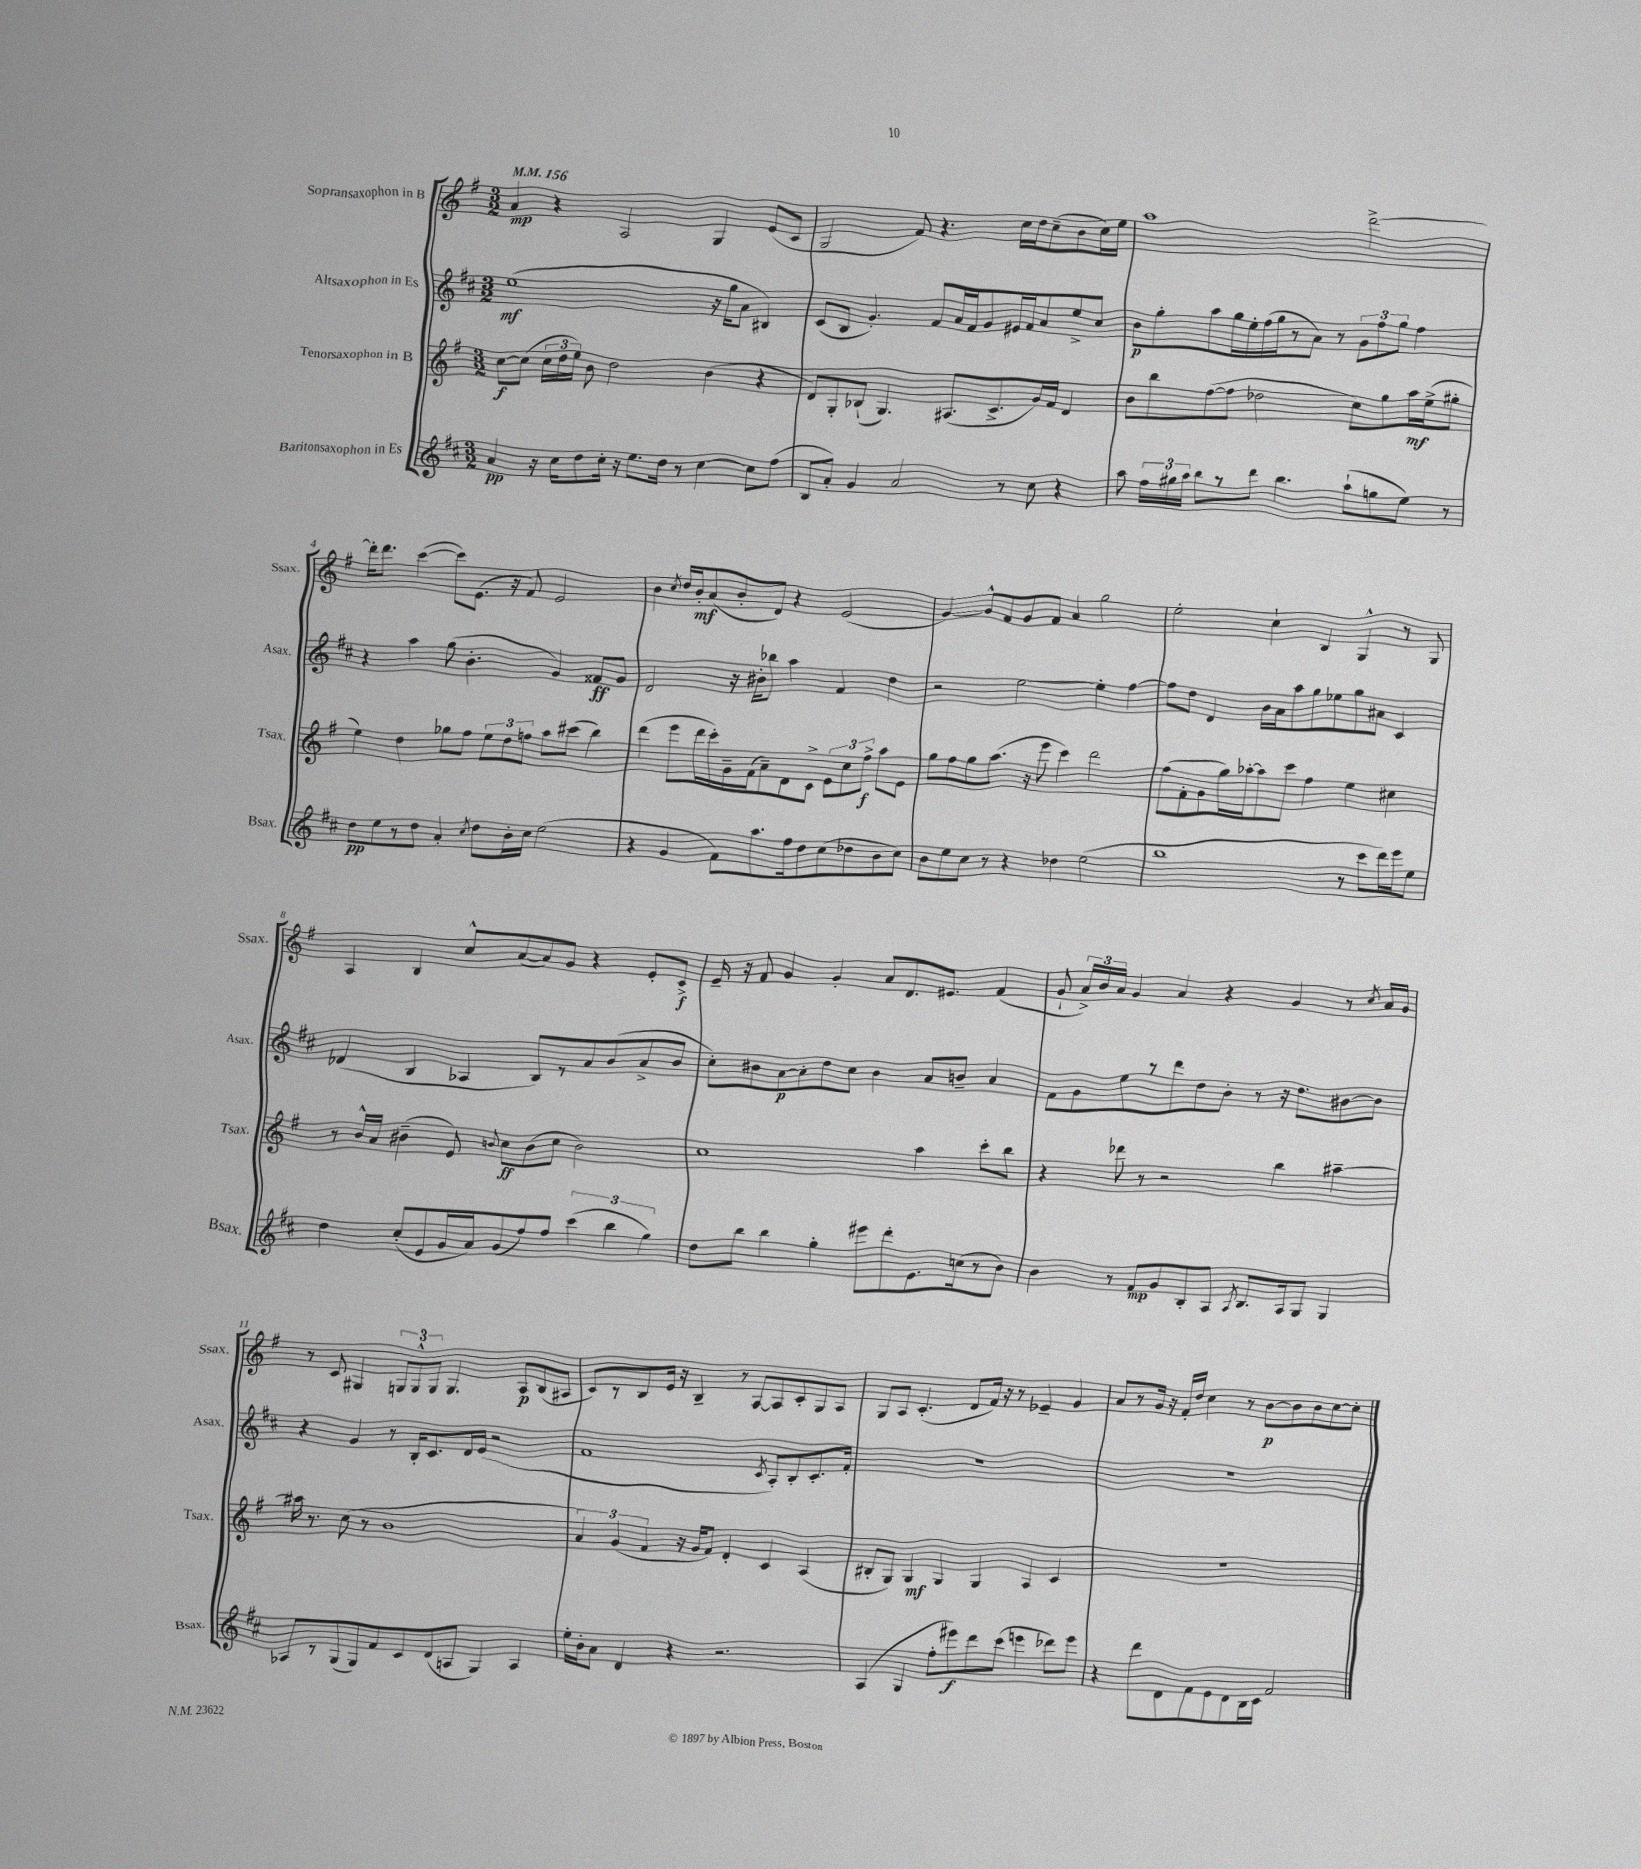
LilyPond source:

<<
\new StaffGroup <<
\new Staff = "s0" \with { instrumentName = "Sopransaxophon in B" shortInstrumentName = "Ssax." } {
    \clef treble \key g \major \numericTimeSignature \time 3/2 \tempo 4 = 156
    \autoBeamOff a'4\mp r4 a2 g4 e'8[( c'8] |
    g2 fis'8) r4. c''16[ d''16 c''8--( b'8 c''16) e''16] |
    a''1 d'''2~-> |
    d'''16[-. d'''8.] c'''4~( c'''8[) e'8.]( r16 fis'8) e'2 |
    b'4 \acciaccatura { c''8 } d''16[ b'16-.\mf a'8( b'8-. d'8]) r4 e'2( |
    g'4~) g'8[-^ fis'8 g'8 fis'8] a'4 g''2 |
    e''2-. c''4-! b4 g4-^ r8 g8 |
    a4 b4 c''8[-^ a'8~( a'8) g'8] r4 e'8[-. c'8]->\f |
    e'16-- r16 fis'8 g'4 g'4-. a'8[ d'8. eis'8.] fis'4( |
    g'8-! \tuplet 3/2 { a'16[->) b'16 a'16] } g'4 a'4 r4 g'4 r8 \acciaccatura { c''8 } a'16[ g'16] |
    r8 c'8 gis4 \tuplet 3/2 { g8[ g8-^ g8] } g4. a8[\p b8( ais8] |
    c'8[) r8 b8 e'16] r16 b4-- r8 a8[~ a8 c'8-. g8 a8] |
    g8[ a8] c'4.-.( d'8[ fis'16]) r16 r8 ees'4-- g'4 |
    a'8[ r8 g'16] r16 fis'16[-. d''16] c''4 r8 b'8[~\p b'8 b'8 c''8~ c''8]-. \bar "|." |
}
\new Staff = "s1" \with { instrumentName = "Altsaxophon in Es" shortInstrumentName = "Asax." } {
    \clef treble \key d \major \numericTimeSignature \time 3/2
    \autoBeamOff e''1\mf( r16 g''16[ a'8] bis4) |
    cis'8[( b8] g'4.-.) fis'8[ a'16 fis'16 g'8 eis'16 fis'16 a'8 e''8-> cis''8] |
    b'8[\p g''8-. a''8 g''16 e''16-. fis''16( g''16 r8 a'8]) r8 \tuplet 3/2 { g'8[ fis''8 g''8] } fis''4 |
    r4 a''4 g''8( b'4.-. g'4) fisis'8[\ff g'8] |
    d'2 r16 bis'16[-. bes''8] a''4 fis'4 d''4 |
    r2 e''2~ e''4-. fis''4~ |
    fis''8[ d''8] d'4 b'16[ a'16 a''8 g''8 ees''8 g''8 ais'8] cis'4 |
    des'4( b4 aes4 b8[) r8 a'8 b'8( a'8-> b'8] |
    cis''8[-.) bis'8 a'8~\p a'8-. d''8 cis''8] bis'4 a'8[ b'8]-- a'4 |
    fis'8[ g'8 e''8 r8 d'''8 d''8 b'8]-. r8 r16 d''8.[ bis'8~ bis'8] |
    r4 g'4 r8 b16[-. cis'8. d'16 e'16]( r2 |
    fis'1 \acciaccatura { cis'8 } a8[-.) b8-. cis'8.-. fis'16]-. |
    R1. |
    R1. \bar "|." |
}
\new Staff = "s2" \with { instrumentName = "Tenorsaxophon in B" shortInstrumentName = "Tsax." } {
    \clef treble \key g \major \numericTimeSignature \time 3/2
    \autoBeamOff c''8[~\f c''8]( \tuplet 3/2 { c''16[ d''16 e''16]) } b'8 d''2 b'4( r4 |
    d'8[) g8-. bes8]-!( g4.) ais8.[( c'8.-> g'16) fis'16] d'4 |
    b'8[ b''8 fis''8~( fis''8] des''2 c''8[) g''8 a''16\mf e''16->( gis''8]-. |
    e''4) d''4 ges''8[ fis''8] \tuplet 3/2 { e''8[ d''8 f''8] } a''8[ cis'''8]( b''4) |
    d'''4( e'''8[ d'''16 c'''16-.) g'16-- fis'16( a'8--) d'8 c'8]-> \tuplet 3/2 { e'8[ c''8 fis''8]->\f } a''8[ e'8] |
    g''8[ fis''8 g''8 a''8.]( r16 e'''8 c'''4) d'''2 |
    fis''8[( fis'8-. g'8 g''16) aes''16~-. aes''8 c'''8] fis''4 e''4 cis''4 |
    r8 b'16[-^ a'16] bis'4--( e'8) \appoggiatura { b'8 } c''8[\ff b'8( c''8] b'2) |
    c''1 a''4 c'''8[-. b''8] |
    r4 des'''8 r8 r2 b''4 ais''4~-- |
    ais''16 r8. c''8( r8 b'1 |
    \tuplet 3/2 { a'4) g'4( fis'4 } r16 g'16[ fis'8]) d'4-. c'4 a4( |
    bis8[-. g8]) g4\mf g4 g4 a4 c'4 |
    R1. \bar "|." |
}
\new Staff = "s3" \with { instrumentName = "Baritonsaxophon in Es" shortInstrumentName = "Bsax." } {
    \clef treble \key d \major \numericTimeSignature \time 3/2
    \autoBeamOff a'4\pp r16 cis''16[ d''8 cis''16]-. r16 e''8.[ d''16] r8 cis''4~ cis''8[ fis''8]( |
    b8[ a'8]-.) g'4 a'2 r8 cis''8 r4 |
    a''8 \tuplet 3/2 { fis''16[ gis''16 a''16] } b''8[ r8 d'''8] b''4. a''8[-!( g''8 e''8]) r8 |
    d''8[\pp e''8 r8 d''8] a'4-. \acciaccatura { cis''8 } d''8[ b'16-. cis''16] e''2( |
    r4 g'4 fis'8[) a''8. fis''16 d''8 cis''8( des''8 b'8 cis''8]) |
    b'8[ e''8 cis''8] r8 r4 des''4 e''2( |
    b''1 r8 cis'''8[ d'''16) e'''16 e''8] |
    d''4 cis''8[-.( e'8 g'16 a'16) g'8( fis''8) fis''8] \tuplet 3/2 { cis'''4( b''4 g''4) } |
    d''8[ b''8] b''4 g''4-. eis'''8[ d'''8-. e'8. c''16( r8 b'8]) |
    b'4 r8 fis'8[\mp g'8 b8-. a8] \acciaccatura { a8 } b8.[ a16 g8] g4 |
    aes8[ r8 g8( g8) fis'8 cis'8 d'8( a8] g4) a4 |
    e''16[-. b'16-. a'8] d'4 r4 r2. |
    a4( g4 fis''8[-. eis'''8\f) d'''8 cis'''8]( e'''4 des'''8[) e'''8] |
    r4 d'''8[ d'8 fis'8 e'8 d'8 b16 cis'16] fis'2 \bar "|." |
}
>>
>>
